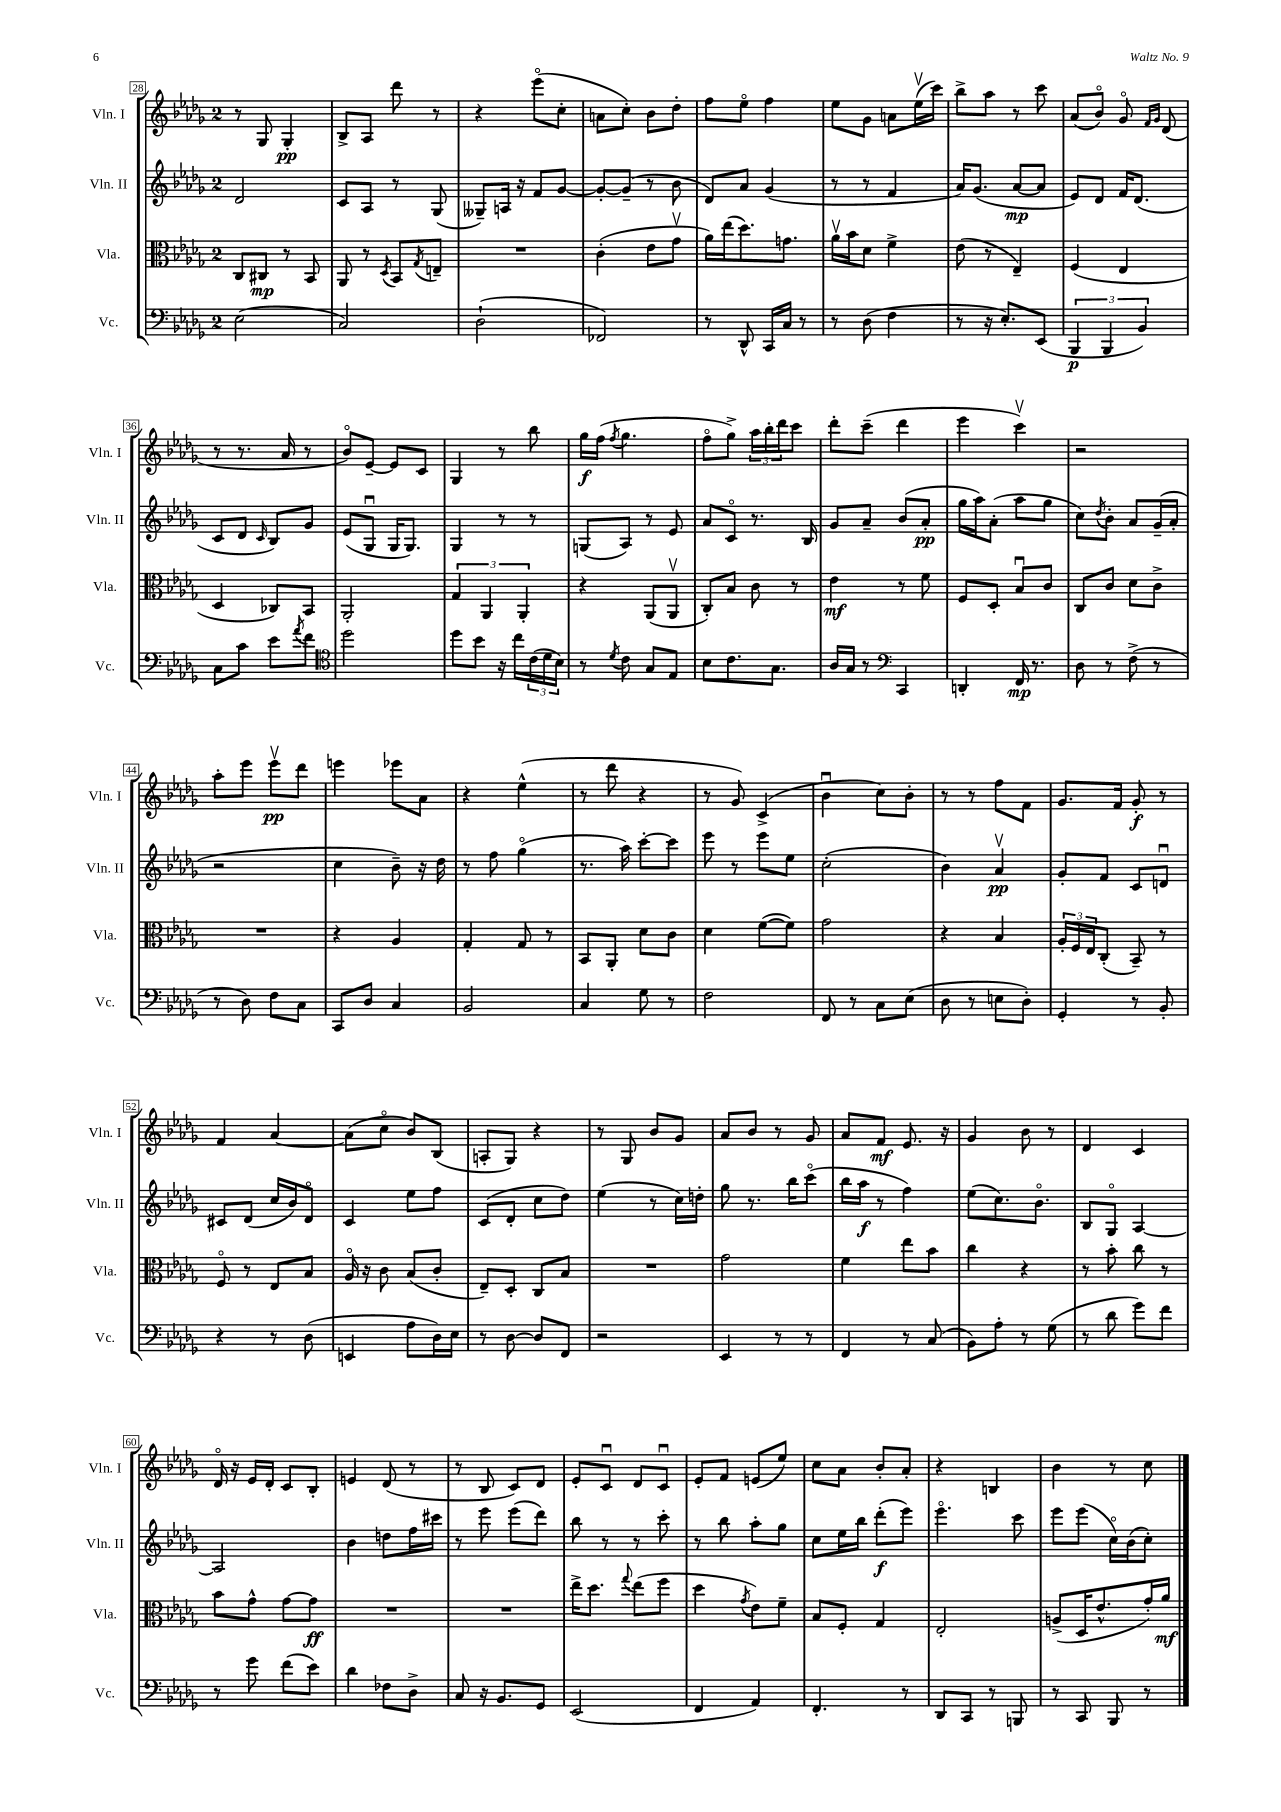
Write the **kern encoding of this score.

**kern	**kern	**kern	**kern
*staff4	*staff3	*staff2	*staff1
*clefF4	*clefC3	*clefG2	*clefG2
*k[b-e-a-d-g-]	*k[b-e-a-d-g-]	*k[b-e-a-d-g-]	*k[b-e-a-d-g-]
*M2/4	*M2/4	*M2/4	*M2/4
(2E-\	8C/L	2d-/	8r
.	8C#/J	.	8G-/
.	8r	.	4G-'/
.	8BB-/	.	.
=	=	=	=
2C/)	8AA-/	8c/L	8B-^/L
.	8r	8A-/J	8A-/J
.	8qD-/	.	.
.	8BB-/L	8r	8ddd-\
.	8qG-/	.	.
.	8E~/J	(8G-/	8r
=	=	=	=
(2D-`\	2r	8G--~/L)	4r
.	.	16A/Jk	.
.	.	16r	.
.	.	8f/L	(8eee-o\L
.	.	[8g-/J	8cc'\J
=	=	=	=
2FF-/)	(4c'\	8g-'/_L	8a\L
.	.	(8g-~/]J	8cc'\J)
.	8e-\L	8r	8b-\L
.	8g-v\J	8b-\	8dd-'\J
=	=	=	=
8r	16a-\LL)	8d-/L)	8ff\L
.	(16ee-\J	.	.
8DD-^^/	8.dd-\)	8a-/J	8ee-o\J
16CC/LL	.	(4g-/	4ff\
16C/JJ	8.g\J	.	.
8r	.	.	.
=	=	=	=
8r	16a-v\LL	8r	8ee-\L
.	16b-\J	.	.
(8D-\	8d-\J	8r	8g-\J
4F\	4f^\	4f/	8a\L
.	.	.	(16ee-v\L
.	.	.	16ccc\JJ)
=	=	=	=
8r	(8e-\	16a-/LK)	8bb-^\L
.	.	(8.g-/J	.
16r	8r	.	8aa-\J
8.E-'/L)	.	.	.
.	4E-~/)	[8a-/L	8r
(8EE-/J	.	8a-/]J	8ccc\
=	=	=	=
6BBB-/	(4F/	8e-/L)	(8a-/L
.	.	8d-/J	8b-o/J)
6BBB-/	.	.	.
.	4E-/	16f/LK	8g-o/
.	.	(8.d-/J	.
6BB-/)	.	.	.
.	.	.	16qqf/LL
.	.	.	16qqg-/JJ
.	.	.	(8d-/
=	=	=	=
8C\L	4D-/	8c/L	8r
8c\J	.	8d-/J	8.r
.	.	16qqc/	.
8e-\L	8C-/L)	8B-/L)	.
.	.	.	16a-/
8qa-/	.	.	.
8f\J	8BB-/J	8g-/J	8r
=	=	=	=
*clefC4	*	*	*
2dd-\	2AA-'/	(8e-/L	8b-o/L)
.	.	8G-u/J	[8e-~/J
.	.	16G-/LK	8e-/]L
.	.	8.G-/J)	.
.	.	.	8c/J
=	=	=	=
8dd-\L	6G-/	4G-/	4G-/
8b-\J	.	.	.
.	6AA-/	.	.
16r	.	8r	8r
16cc\LL	.	.	.
.	6AA-'/	.	.
(24c\	.	8r	8bb-\
24d-\	.	.	.
24B-\JJ)	.	.	.
=	=	=	=
8r	4r	(8G/L	16gg-\LL
.	.	.	(16ff\JJ
8qd-/	.	.	8qff/
8c\	.	8A-/J)	4.gg-\
8G-/L	(8AA-/L	8r	.
8E-/J	8AA-v/J	8e-/	.
=	=	=	=
8B-\L	8C'/L)	8a-/L	8ffo\L
8.c\	8B-/J	8co/J	8gg-^\J)
.	8c\	8.r	24aa-\LL
.	.	.	24bb-'\
8.G-\J	.	.	.
.	.	.	24ddd-\J
.	8r	.	8ccc\J
.	.	16B-/	.
=	=	=	=
16A-/LL	4e-\	8g-/L	8ddd-'\L
16G-/JJ	.	.	.
8r	.	8a-~/J	(8ccc~\J
*clefF4	*	*	*
4CC/	8r	(8b-/L	4ddd-\
.	8f\	8a-'/J	.
=	=	=	=
4DD'/	8F/L	16gg-\LL	4eee-\
.	.	16aa-\J)	.
.	8D-'/J	(8a-'\J	.
16FF/	8B-u/L	8aa-\L	4cccv\)
8.r	.	.	.
.	8c/J	8gg-\J	.
=	=	=	=
8D-\	8C/L	8cc\L)	2r
.	.	8qdd-/	.
8r	8c/J	8b-'\J	.
(8F^\	8d-\L	8a-/L	.
8r	8c^\J	(16g-~/L	.
.	.	16a-'/JJ	.
=	=	=	=
8r	2r	2r	8aa-'\L
8D-\)	.	.	8eee-\J
8F\L	.	.	8eee-v\L
8C\J	.	.	8ddd-\J
=	=	=	=
8CC/L	4r	4cc\	4eee\
8D-/J	.	.	.
4C/	4A-/	8b-~\)	8eee-\L
.	.	16r	8a-\J
.	.	16dd-\	.
=	=	=	=
2BB-/	4G-'/	8r	4r
.	.	8ff\	.
.	8G-/	(4gg-o\	(4ee-^^\
.	8r	.	.
=	=	=	=
4C/	8BB-/L	8.r	8r
.	8AA-'/J	.	8ddd-\
.	.	16aa-\)	.
8G-\	8d-\L	[8ccc'\L	4r
8r	8c\J	8ccc\]J	.
=	=	=	=
2F\	4d-\	8eee-\	8r
.	.	8r	8g-/)
.	([8f\L	8eee-\L	(4c^/
.	8f\]J)	8ee-\J	.
=	=	=	=
8FF/	2g-\	(2cc'\	4b-u\
8r	.	.	.
8C\L	.	.	8cc\L)
(8E-\J	.	.	8b-'\J
=	=	=	=
8D-\	4r	4b-\)	8r
8r	.	.	8r
8E\L	4B-/	4a-v/	8ff\L
8D-'\J)	.	.	8f\J
=	=	=	=
4GG-'/	24A-'/LL	8g-'/L	8.g-/L
.	24F/	.	.
.	24E-/J	.	.
.	(8C'/J	8f/J	.
.	.	.	16f/Jk
8r	8BB-~/)	8c/L	8g-'/
8BB-'/	8r	8du/J	8r
=	=	=	=
4r	8Fo/	8c#/L	4f/
.	8r	(8d-/J	.
8r	8E-/L	16cc/LL	[4a-/
.	.	16b-/J)	.
(8D-\	8B-/J	8d-o/J	.
=	=	=	=
4EE/	16A-o/	4c/	(8a-\]L
.	16r	.	.
.	8c\	.	8cco\J
8A-\L	(8B-/L	8ee-\L	8b-/L)
16D-\L)	8c'/J	8ff\J	(8B-/J
16E-\JJ	.	.	.
=	=	=	=
8r	8E-~/L)	(8c/L	8A'/L
[8D-\	8D-'/J	8d-'/J	8G-/J)
8D-/]L	8C/L	8cc\L	4r
8FF/J	8B-/J	8dd-\J)	.
=	=	=	=
2r	2r	(4ee-\	8r
.	.	.	8G-/
.	.	8r	8b-/L
.	.	16cc\LL)	8g-/J
.	.	16dd'\JJ	.
=	=	=	=
4EE-/	2g-\	8gg-\	8a-/L
.	.	8.r	8b-/J
8r	.	.	8r
.	.	16bb-\LK	.
8r	.	(8ccco\J	8g-/
=	=	=	=
4FF/	4f\	16bb-\LL	8a-/L
.	.	16aa-\JJ	.
.	.	8r	8f/J
8r	8ee-\L	4ff\)	8.e-/
(8C/	8b-\J	.	.
.	.	.	16r
=	=	=	=
8BB-\L)	4cc\	(8ee-\L	4g-/
8A-'\J	.	8.cc\)	.
8r	4r	.	8b-\
.	.	8.b-o\J	.
(8G-\	.	.	8r
=	=	=	=
8r	8r	8B-/L	4d-/
8d-\	8b-'\	8G-o/J	.
8g-\L)	8cc\	[4A-/	4c/
8f\J	8r	.	.
=	=	=	=
8r	8b-\L	2A-/]	16d-o/
.	.	.	16r
8g-\	8g-^^\J	.	16e-/LL
.	.	.	16d-'/JJ
(8f\L	[8g-\L	.	8c/L
8e-\J)	8g-\]J	.	8B-'/J
=	=	=	=
4d-\	2r	4b-\	4e/
8F-\L	.	8dd\L	(8d-/
8D-^\J	.	16ff\L	8r
.	.	16ccc#\JJ	.
=	=	=	=
8C/	2r	8r	8r
16r	.	8eee-\	8B-/
8.BB-/L	.	.	.
.	.	(8eee-\L	8c/L)
8GG-/J	.	8ddd-\J)	8d-/J
=	=	=	=
(2EE-/	16ee-^\LK	8bb-\	8e-'/L
.	8.dd-\J	.	.
.	.	8r	8cu/J
.	8qqgg-/	.	.
.	(8ee-\L	8r	8d-/L
.	8ff\J	8ccc'\	8cu/J
=	=	=	=
4FF/	4dd-\	8r	8e-'/L
.	.	8bb-\	8f/J
.	8qg-/	.	.
4AA-/)	8e-\L)	8aa-'\L	(8e/L
.	8f~\J	8gg-\J	8ee-/J)
=	=	=	=
4.FF'/	8B-/L	8cc\L	8cc\L
.	8F'/J	16ee-\L	8a-\J
.	.	16bb-\JJ	.
.	4G-/	(8ddd-'\L	8b-'/L
8r	.	8eee-\J)	8a-'/J
=	=	=	=
8DD-/L	2E-'/	4.eee-o\	4r
8CC/J	.	.	.
8r	.	.	4B/
8BBB/	.	8ccc\	.
=	=	=	=
8r	(8A^/L	8eee-\L	4b-\
8CC/	16D-/K	(8eee-\J	.
.	8.e-^^/	.	.
8BBB-/	.	16cco\LL)	8r
.	.	(16b-\J	.
8r	16g-'/L)	8cc'\J)	8cc\
.	16a-/JJ	.	.
==	==	==	==
*-	*-	*-	*-
